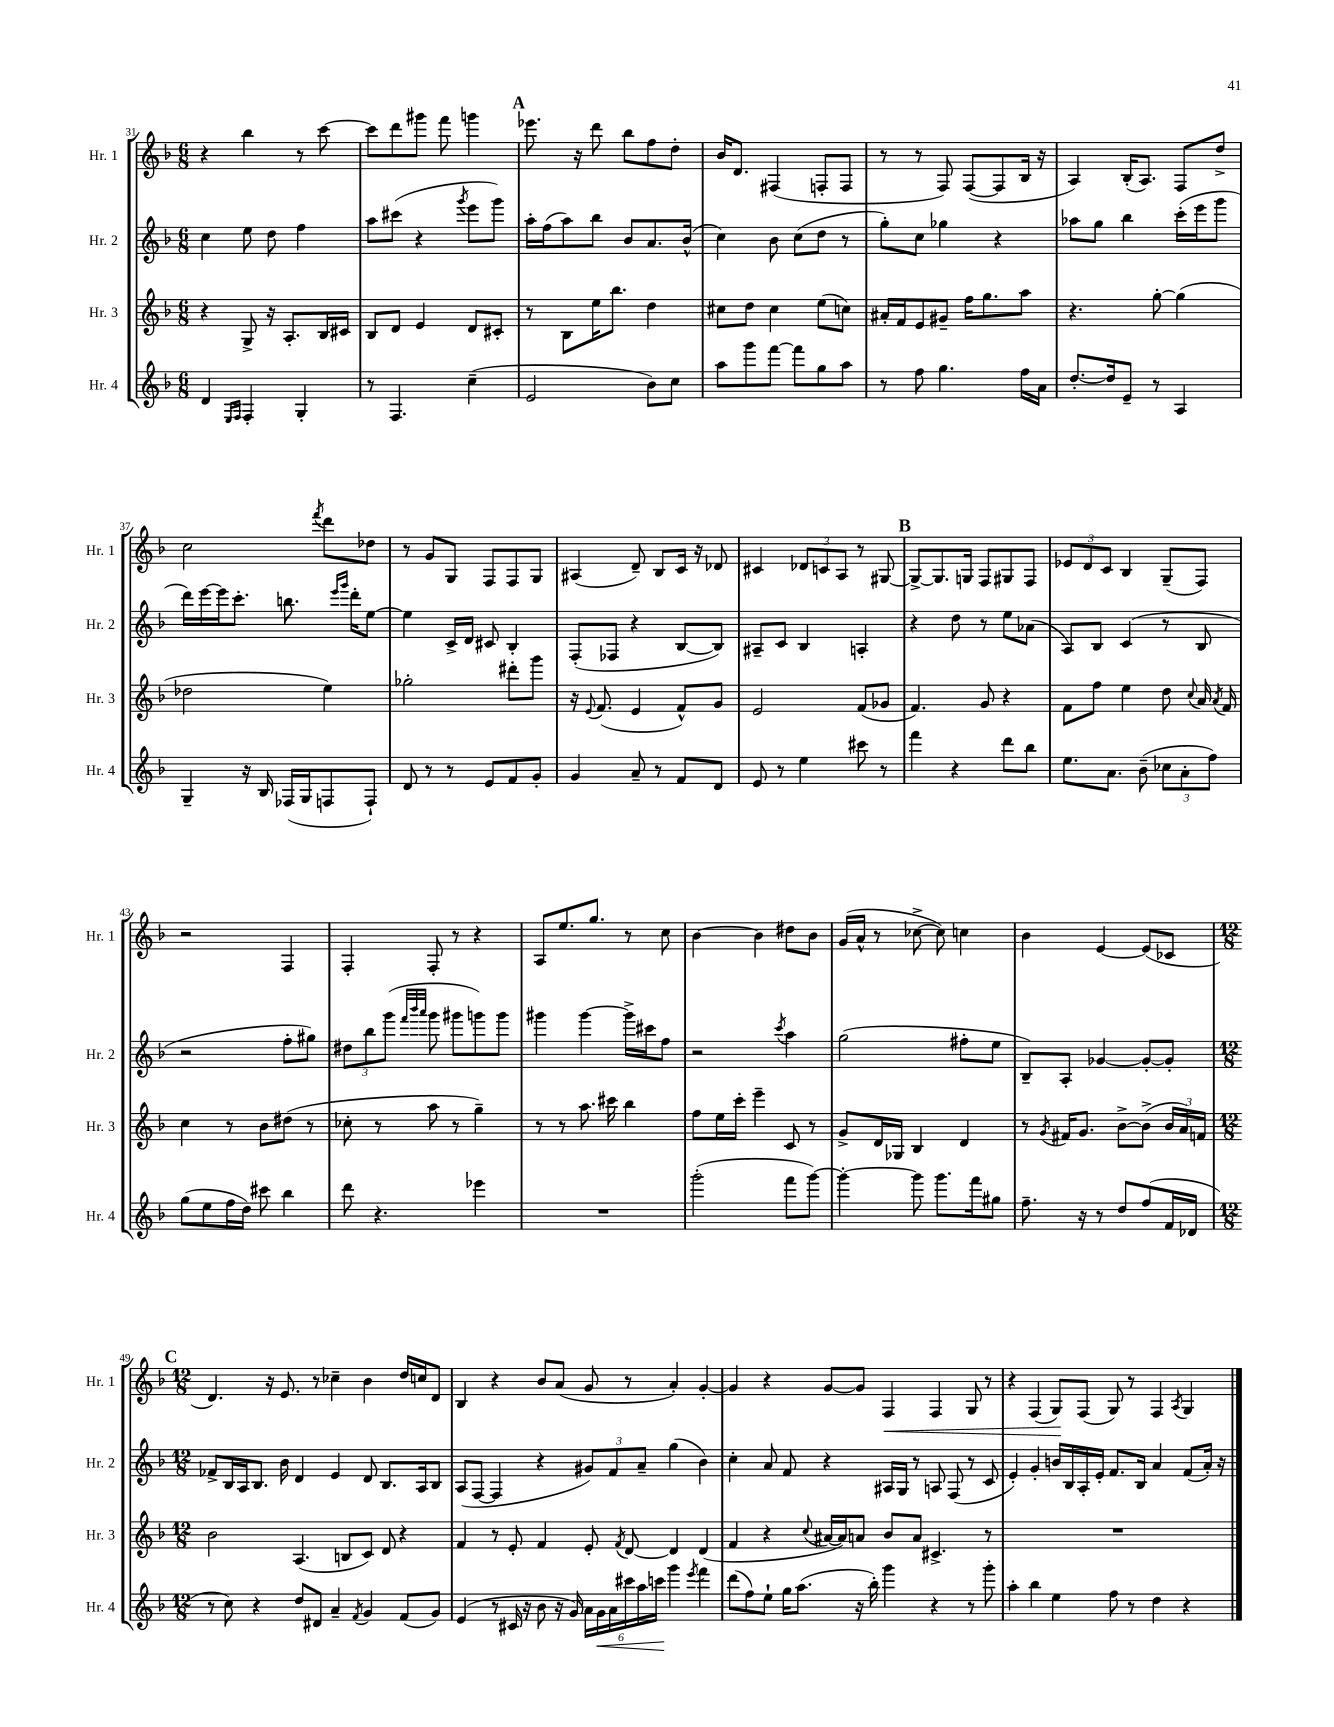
<<
\new StaffGroup <<
\new Staff = "s0" \with { instrumentName = "Hr. 1" shortInstrumentName = "Hr. 1" } {
    \clef treble \key f \major \numericTimeSignature \time 6/8
    \autoBeamOff r4 bes''4 r8 c'''8~ |
    c'''8[ d'''8 gis'''8] f'''8 g'''4 |
    \mark \markup { \bold "A" } ees'''8. r16 d'''8 bes''8[ f''8 d''8]-. |
    bes'16[ d'8.] fis4( f8[-. f8] |
    r8 r8 f8) f8[~( f8 bes16] r16 |
    a4) bes16[-.( a8.]) f8[ d''8]-> |
    c''2 \acciaccatura { f'''8 } d'''8[ des''8] |
    r8 g'8[ g8] f8[ f8 g8] |
    ais4( d'8--) bes8[ c'16] r16 des'8 |
    cis'4 \tuplet 3/2 { des'8[ c'8 a8] } r8 gis8~ |
    \mark \markup { \bold "B" } gis8[~-> gis8. g16] f8[ gis8 f8] |
    \tuplet 3/2 { ees'8[ d'8 c'8] } bes4 g8[--( f8]) |
    r2 f4 |
    f4-. f8-. r8 r4 |
    a8[ e''8. g''8.] r8 c''8 |
    bes'4~ bes'4 dis''8[ bes'8] |
    g'16[( a'16]-^ r8 ces''8~-> ces''8) c''4 |
    bes'4 e'4~ e'8[( ces'8] |
    \mark \markup { \bold "C" } \numericTimeSignature \time 12/8 d'4.) r16 e'8. r8 ces''4-- bes'4 d''16[ c''16 d'8] |
    bes4 r4 bes'8[ a'8]( g'8 r8 a'4-.) g'4~-. |
    g'4 r4 g'8[~ g'8] f4\< f4 g8 r8 |
    r4 f4( g8[\!) f8]( g8) r8 f4 \acciaccatura { a8 } g4 \bar "|." |
}
\new Staff = "s1" \with { instrumentName = "Hr. 2" shortInstrumentName = "Hr. 2" } {
    \clef treble \key f \major \numericTimeSignature \time 6/8
    \autoBeamOff c''4 e''8 d''8 f''4 |
    a''8[ cis'''8]( r4 \acciaccatura { g'''8 } e'''8[ g'''8]) |
    \mark \markup { \bold "A" } a''16[-. f''16( a''8) bes''8] bes'8[ a'8. bes'16]-^( |
    c''4) bes'8 c''8[( d''8] r8 |
    g''8[-.) c''8] ges''4 r4 |
    aes''8[ g''8] bes''4 c'''16[-.( e'''16 g'''8] |
    d'''16[) e'''16~ e'''16 c'''8.]-. b''8. \grace { e'''16[ g'''16] } d'''16[-. e''8]~ |
    e''4 c'16[-> d'16] cis'8 bes4-. |
    f8[-.( fes8] r4 bes8[~ bes8]) |
    ais8[-- c'8] bes4 a4-. |
    \mark \markup { \bold "B" } r4 d''8 r8 e''8[ aes'8]( |
    a8[) bes8] c'4( r8 bes8 |
    r2 f''8[-. gis''8]) |
    \tuplet 3/2 { dis''8[ bes''8 g'''8]( } \grace { f'''32[ bes'''32 a'''32] } g'''8 gis'''8[ g'''8) g'''8] |
    gis'''4 gis'''4~ gis'''16[-> cis'''16 f''8] |
    r2 \acciaccatura { c'''8 } a''4 |
    g''2( fis''8[-. e''8] |
    bes8[--) a8]-. ges'4~ ges'8[~-. ges'8]-. |
    \mark \markup { \bold "C" } \numericTimeSignature \time 12/8 fes'8[-> bes16 a16 bes8.] bes'16 d'4 e'4 d'8 bes8.[ a16 bes8] |
    a8[( f8]~ f4 r4 \tuplet 3/2 { gis'8[) f'8 a'8]-- } g''4( bes'4) |
    c''4-. a'8 f'8 r4 ais16[ g16] r8 a8 f8( r8 c'8 |
    e'4-.) g'4-. b'16[ bes16 a16-. e'16]-. f'8.[ bes16] a'4 f'8[( a'16]-.) r16 \bar "|." |
}
\new Staff = "s2" \with { instrumentName = "Hr. 3" shortInstrumentName = "Hr. 3" } {
    \clef treble \key f \major \numericTimeSignature \time 6/8
    \autoBeamOff r4 g8-> r16 a8.[-. bes16 cis'16] |
    bes8[ d'8] e'4 d'8[ cis'8]-. |
    \mark \markup { \bold "A" } r8 bes8[ e''16 bes''8.] d''4 |
    cis''8[ d''8] cis''4 e''8[( c''8]) |
    ais'16[-. f'16 e'8 gis'8]-- f''16[ g''8. a''8] |
    r4. g''8~-. g''4( |
    des''2 e''4) |
    ges''2-. dis'''8[-. g'''8] |
    r16 \appoggiatura { e'8 } f'8.( e'4 f'8[-^) g'8] |
    e'2 f'8[( ges'8] |
    \mark \markup { \bold "B" } f'4.) g'8 r4 |
    f'8[ f''8] e''4 d''8 \appoggiatura { c''8 } a'16 \acciaccatura { a'8 } f'16 |
    c''4 r8 bes'8[ dis''8]( r8 |
    ces''8-. r8 a''8 r8 g''4--) |
    r8 r8 a''8. cis'''16 bes''4 |
    f''8[ e''16 c'''16]-. e'''4-- c'8 r8 |
    g'8[-> d'16 ges16] bes4 d'4 |
    r8 \acciaccatura { g'8 } fis'16[ g'8.] bes'8[~-> bes'8]->( \tuplet 3/2 { bes'16[ a'16) f'16] } |
    \mark \markup { \bold "C" } \numericTimeSignature \time 12/8 bes'2 a4.( b8[ c'8]) d'8 r4 |
    f'4 r8 e'8-. f'4 e'8-. \acciaccatura { f'8 } d'8~ d'4 d'4( |
    f'4 r4 \appoggiatura { c''8 } ais'16[~ ais'16) a'8] bes'8[ a'8] cis'4.-> r8 |
    R1. \bar "|." |
}
\new Staff = "s3" \with { instrumentName = "Hr. 4" shortInstrumentName = "Hr. 4" } {
    \clef treble \key f \major \numericTimeSignature \time 6/8
    \autoBeamOff d'4 \grace { e16[ f16] } f4-. g4-. |
    r8 f4. c''4--( |
    \mark \markup { \bold "A" } e'2 bes'8[) c''8] |
    a''8[ g'''8 f'''8]~ f'''8[ g''8 a''8] |
    r8 f''8 g''4. f''16[ a'16] |
    d''8.[~-. d''16 e'8]-- r8 a4 |
    g4-- r16 bes16 fes16[( g16 f8 f8]-!) |
    d'8 r8 r8 e'8[ f'8 g'8]-. |
    g'4 a'8-- r8 f'8[ d'8] |
    e'8 r8 e''4 cis'''8 r8 |
    \mark \markup { \bold "B" } f'''4 r4 d'''8[ bes''8] |
    e''8.[ a'8.] bes'8--( \tuplet 3/2 { ces''8[ a'8-. f''8]) } |
    g''8[( e''8 f''16 d''16]) cis'''8 bes''4 |
    d'''8 r4. ees'''4 |
    R2. |
    g'''2-.( f'''8[ g'''8]~) |
    g'''4~-. g'''8 g'''8.[ f'''16 gis''8] |
    f''8.-- r16 r8 d''8[ f''8( f'16 des'16] |
    \mark \markup { \bold "C" } \numericTimeSignature \time 12/8 r8 c''8) r4 d''8[ dis'8] a'4-- \acciaccatura { f'8 } g'4 f'8[( g'8]) |
    e'4( r8 cis'16 r16 bes'8 r16 g'16) \tuplet 6/4 { a'16[ g'16\< a'16 cis'''16 a''16 c'''16]\! } g'''4 \acciaccatura { e'''8 } f'''4 |
    d'''8[( f''8) e''8]-! g''16[ a''8.]( r16 bes''16-.) g'''4 r4 r8 g'''8-. |
    a''4-. bes''4 e''4 f''8 r8 d''4 r4 \bar "|." |
}
>>
>>
\layout { \context { \Score currentBarNumber = #31 } }
